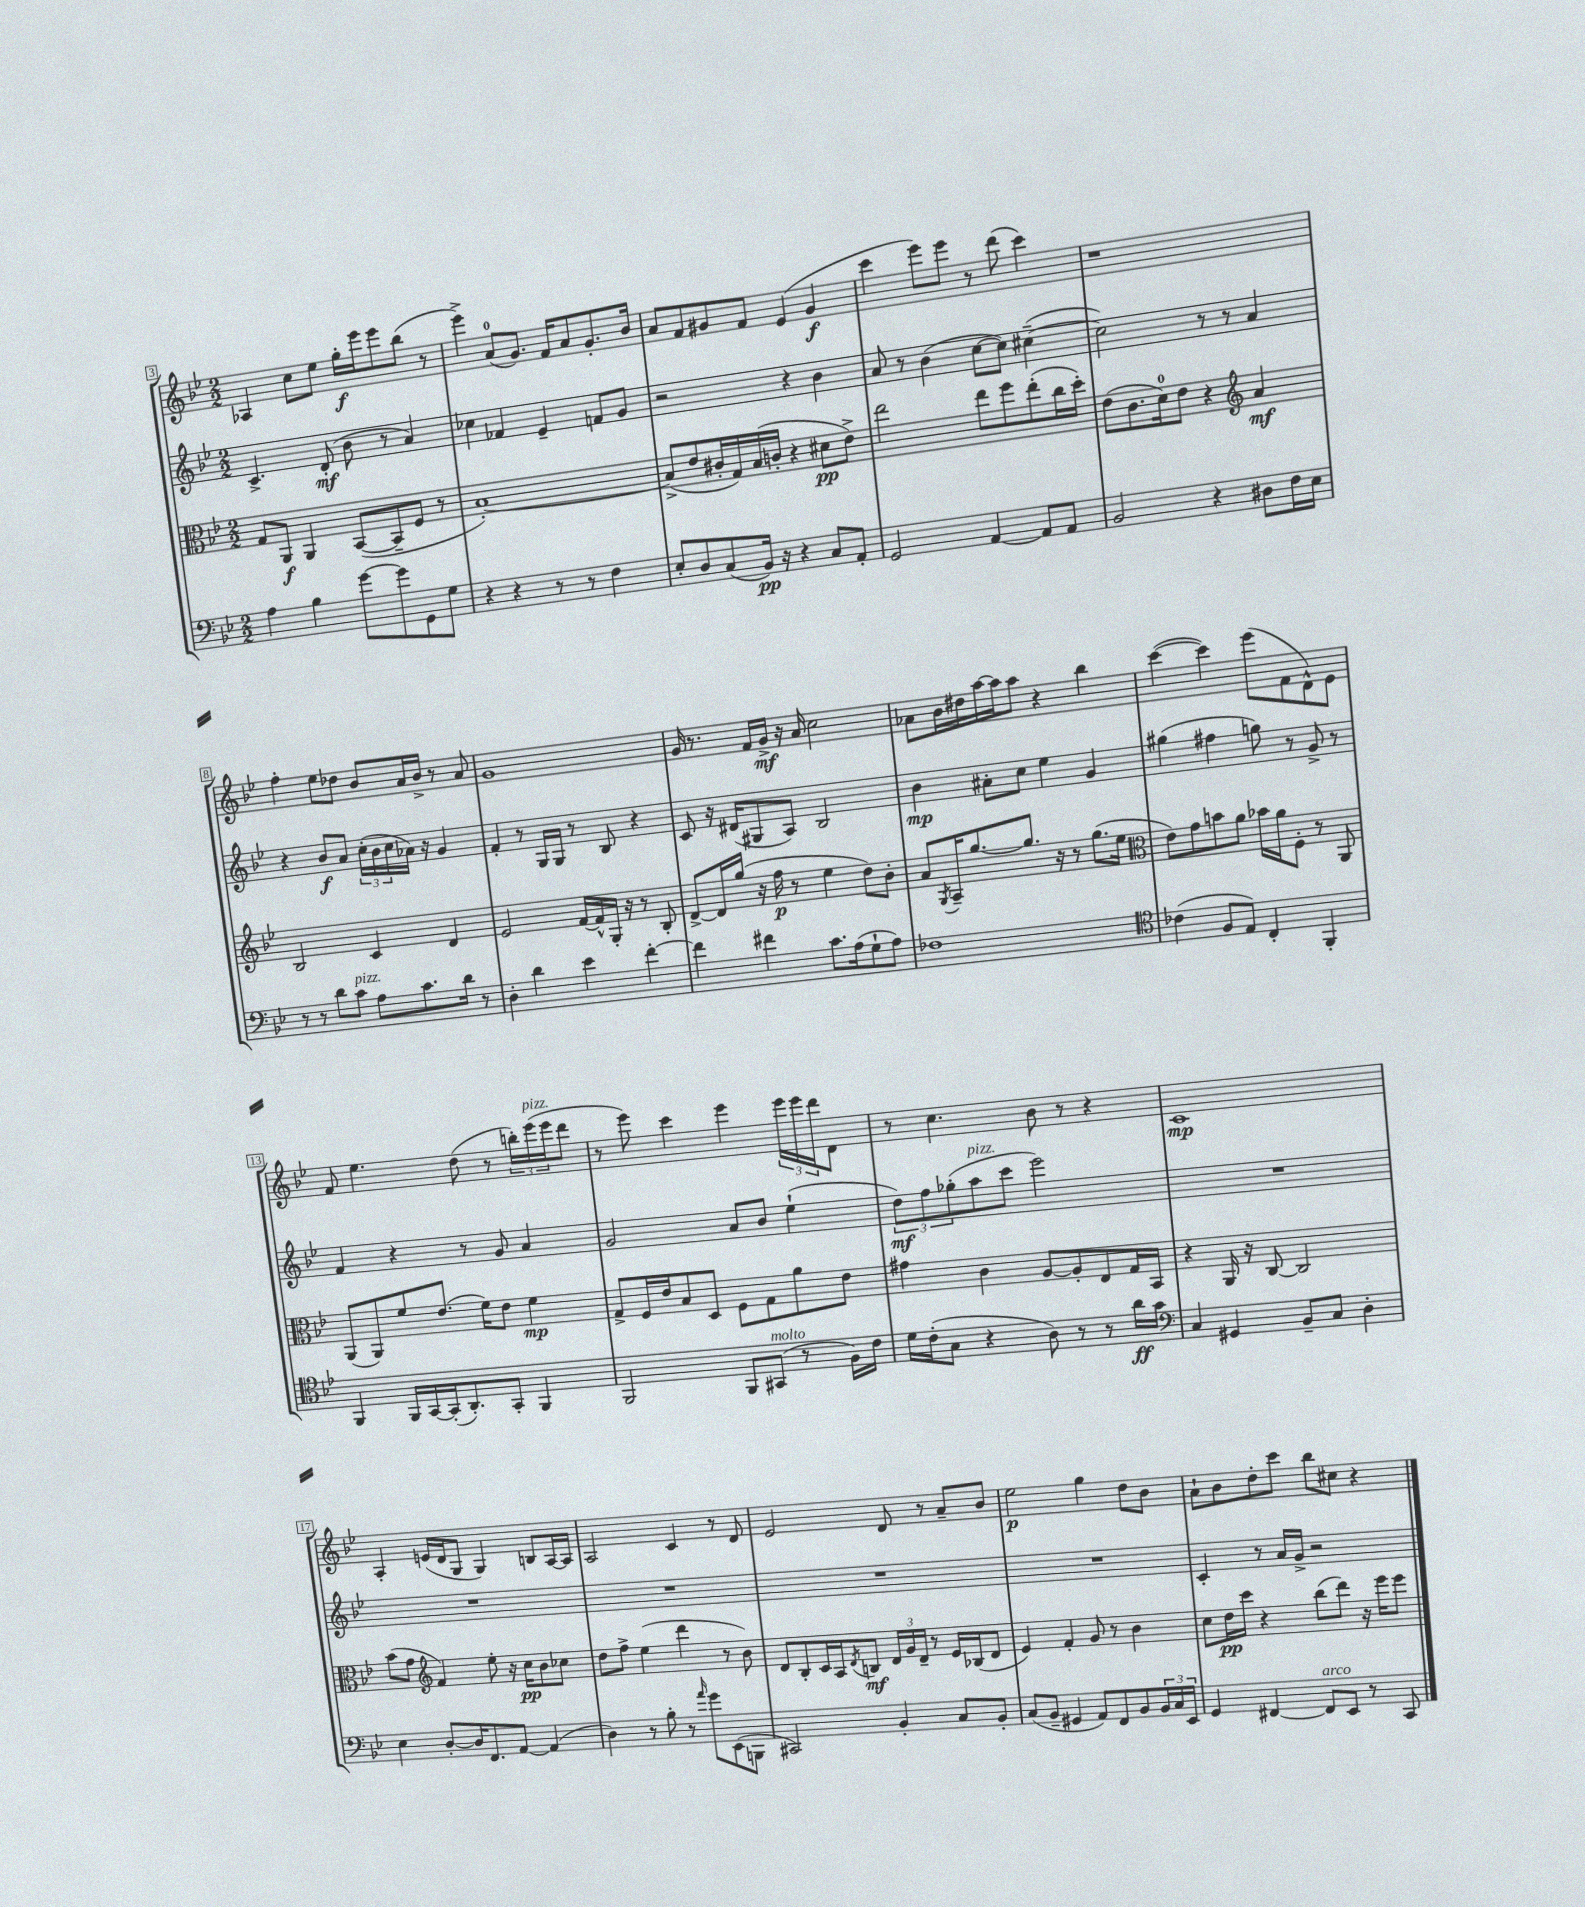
<<
\new StaffGroup <<
\new Staff = "s0" {
    \clef treble \key bes \major \numericTimeSignature \time 2/2
    aes4 c''8 ees''8 g''16-.\f ees'''16 ees'''8 bes''8( r8 |
    ees'''4->) a'8-0( g'8.) f'16 a'8 g'8.-. bes'16 |
    a'8 f'8 gis'8 f'8 ees'4( gis'4\f |
    c'''4 ees'''8) ees'''8 r8 d'''8( c'''4) |
    r1 |
    f''4-. ees''8 des''8 bes'8 a'16 bes'16-> r8 a'8 |
    g'1 |
    g'16 r8. f'16 g'16->\mf r16 a'16 c''2 |
    aes'8 bes'16 dis''16 a''16~ a''16 a''8 r4 bes''4 |
    c'''4~( c'''4) ees'''8( f'8 d'8-^) ees'8 |
    f'8 ees''4. d''8( r8 \tuplet 3/2 { b''16-.) ees'''16^\markup { \italic "pizz." }( ees'''16 } d'''8 |
    r8 ees'''8) c'''4 ees'''4 \tuplet 3/2 { ees'''16 ees'''16 d'''16 } d'8 |
    r8 c''4. bes'8 r8 r4 |
    c'1\mp |
    a4-. e'16( d'16 g8 g4) b8 a16~ a16 |
    a2 c'4 r8 d'8 |
    ees'2 d'8 r8 a'8-- bes'8 |
    ees''2\p g''4 d''8 bes'8 |
    a'8-! bes'8 d''8-. c'''8 bes''8 cis''8 r4 \bar "|." |
}
\new Staff = "s1" {
    \clef treble \key bes \major \numericTimeSignature \time 2/2
    c'4.-> d'8-.\mf( bes'8 r8 a'4) |
    ces''4 fes'4 ees'4-- f'8 g'8 |
    r2 r4 bes'4 |
    a'8 r8 bes'4( c''8~ c''8) cis''4~--( |
    cis''2) r8 r8 a'4 |
    r4 bes'8\f a'8 \tuplet 3/2 { c''16-.( bes'16 c''16 } aes'16) r16 g'4 |
    f'4-. r8 g16 g16 r8 bes8 r4 |
    c'8 r16 dis'16( gis8 a8) bes2 |
    bes'4\mp ais'8-. c''8 ees''4 g'4 |
    gis''4( fis''4 g''8) r8 g'8-> r8 |
    f'4 r4 r8 g'8 a'4 |
    g'2 a'8 bes'8 ees''4-!( |
    \tuplet 3/2 { d''8\mf) f''8 ges''8-.( } a''8^\markup { \italic "pizz." } c'''8 ees'''2) |
    R1 |
    R1 |
    R1 |
    R1 |
    R1 |
    c'4-. r8 a'16 g'16-> r2 \bar "|." |
}
\new Staff = "s2" {
    \clef alto \key bes \major \numericTimeSignature \time 2/2
    g8 a,8\f a,4 bes,8~( bes,8-- f8 r8 |
    bes1~-.) |
    bes8->( ees'8 cis'16-. g16) bes16( c'16-. r4 dis'8\pp ees'8->) |
    ees''2 ees''8 f''8 ees''8-.( c''16 d''16-.) |
    ees'8( c'8. d'16-0) ees'8 r4 \clef treble a'4\mf |
    bes2 c'4 d'4 |
    ees'2 f'16~ f'16-^ g16-. r16 r8 bes8-. |
    d'8~-> d'16 g''16( r16 f''16\p r8 ees''4 d''8) bes'8-. |
    a'8 \acciaccatura { g8 } a16-- g''8.~ g''8. r16 r8 g''8.( ees''16 |
    \clef alto ees'8) g'8 b'8 a'8 bes'16 a'16 f8-. r8 a,8 |
    a,8( a,8) f'8 ees'8.( f'16) ees'8 f'4\mp |
    g8-> f16 ees'16 bes8 d8 f8 g8 a'8 ees'8 |
    gis'4 c'4 a8~ a8-. ees8 g16 bes,16 |
    r4 a,16 r16 c8~ c2 |
    bes'8( g'8 \clef treble f'4) ees''8-. r16 c''16\pp bes'8 ces''8 |
    d''8 f''8-> ees''4( d'''4 r8 bes'8) |
    d'8 bes8-. c'16 a16 \acciaccatura { d'8 } b8\mf \tuplet 3/2 { d'16 g'16 d'16-- } r8 ees'16 bes16( d'8 |
    ees'4) f'4-. g'8 r8 bes'4 |
    c''8 d''16\pp c'''16 r4 bes''8( d'''8) r16 ees'''16 ees'''8 \bar "|." |
}
\new Staff = "s3" {
    \clef bass \key bes \major \numericTimeSignature \time 2/2
    a4 bes4 g'8~ g'8 g,8 g8 |
    r4 r4 r8 r8 f4 |
    ees8-. d8 c8( bes,16\pp) r16 r4 c8 a,8-. |
    g,2 a,4~ a,8 a,8 |
    bes,2 r4 dis8 f16 ees16 |
    r8 r8 d'8 c'8^\markup { \italic "pizz." } a8 c'8. d'16 r8 |
    d4-. d'4 ees'4 f'4~-. |
    f'4 fis'4 c'8. a16( g8-! a8) |
    fes1 |
    \clef tenor ces'4( f8 ees8) c4-. f,4-. |
    f,4 f,16 g,16~ g,16-.( a,8.-.) g,8-. f,4 |
    f,2 f,8 gis,8^\markup { \italic "molto" }( r8 f16) c'16 |
    d'16 c'16-.( g8 r4 a8) r8 r8 a'16\ff g'16 |
    \clef bass c4 gis,4 bes,8-- c8 d4-. |
    ees4 d8~-. d16 f,8. a,8~ a,4( |
    d4) r8 bes8-. r8 \grace { a'16 } g'8 ees,8( b,,8 |
    cis,2) bes,4-. c8 bes,8-. |
    c8( bes,8-- gis,4 a,8) f,8 bes,8 \tuplet 3/2 { bes,16 c16 ees,16 } |
    g,4 fis,4~ fis,8^\markup { \italic "arco" } ees,8 r8 c,8 \bar "|." |
}
>>
>>
\layout { \context { \Score currentBarNumber = #3 \override BarNumber.stencil = #(make-stencil-boxer 0.1 0.3 ly:text-interface::print) } }
